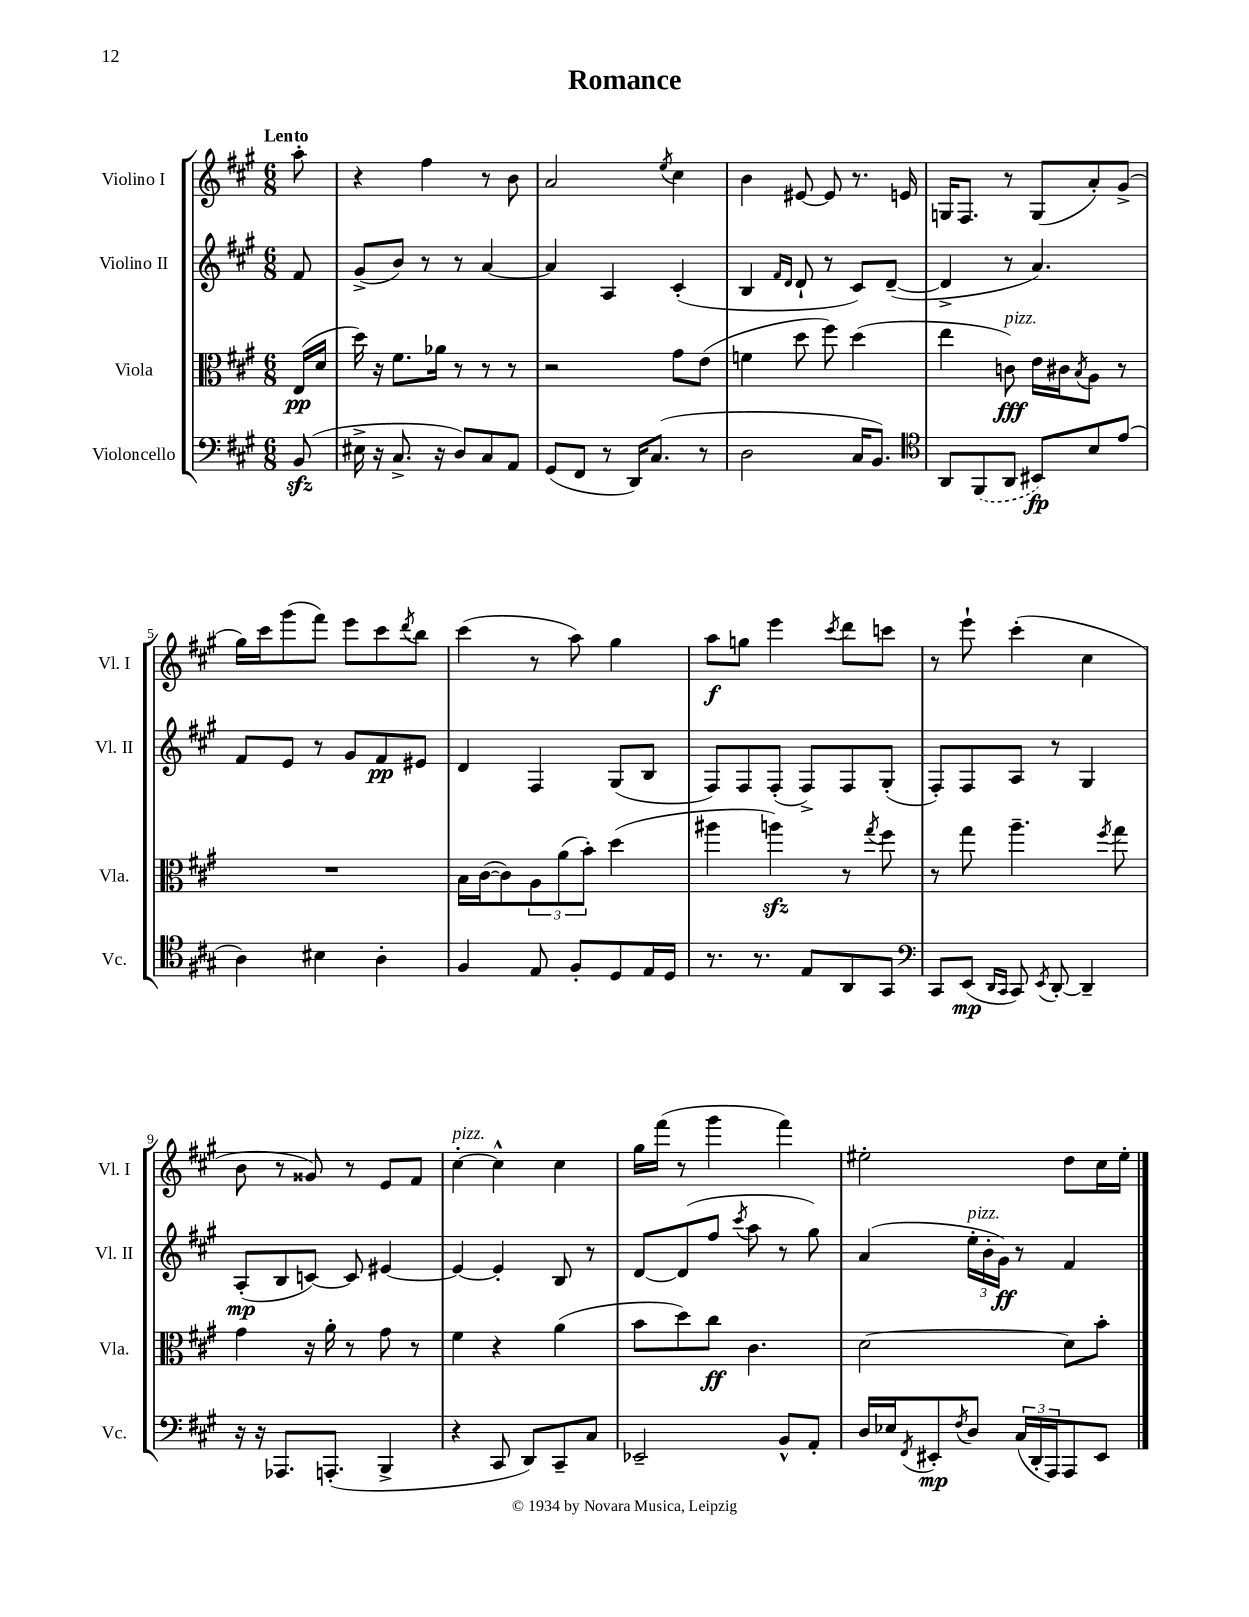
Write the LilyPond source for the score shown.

\header { title = "Romance" }
<<
\new StaffGroup <<
\new Staff = "s0" \with { instrumentName = "Violino I" shortInstrumentName = "Vl. I" } {
    \clef treble \key a \major \numericTimeSignature \time 6/8 \partial 8 \tempo "Lento"
    a''8-. |
    r4 fis''4 r8 b'8 |
    a'2 \acciaccatura { e''8 } cis''4 |
    b'4 eis'8~ eis'8 r8. e'16 |
    g16 fis8. r8 g8( a'8-.) gis'8->( |
    gis''16) cis'''16 gis'''8( fis'''8) e'''8 cis'''8 \acciaccatura { d'''8 } b''8 |
    cis'''4( r8 a''8) gis''4 |
    a''8\f g''8 e'''4 \acciaccatura { cis'''8 } d'''8 c'''8 |
    r8 e'''8-! cis'''4-.( cis''4 |
    b'8 r8 gisis'8) r8 e'8 fis'8 |
    cis''4~-.^\markup { \italic "pizz." } cis''4-^ cis''4 |
    gis''16 fis'''16( r8 gis'''4 fis'''4) |
    eis''2-. d''8 cis''16 eis''16-. \bar "|." |
}
\new Staff = "s1" \with { instrumentName = "Violino II" shortInstrumentName = "Vl. II" } {
    \clef treble \key a \major \numericTimeSignature \time 6/8 \partial 8
    fis'8 |
    gis'8->( b'8) r8 r8 a'4~ |
    a'4 a4 cis'4-.( |
    b4 \grace { fis'16 d'16 } d'8-! r8 cis'8) d'8~--( |
    d'4-> r8 a'4.) |
    fis'8 e'8 r8 gis'8 fis'8\pp eis'8 |
    d'4 fis4 gis8( b8 |
    fis8) fis8 fis8-.( fis8->) fis8 gis8-.( |
    fis8-.) fis8 a8 r8 gis4 |
    a8-.\mp( b8 c'8~) c'8 eis'4~ |
    eis'4~ eis'4-. b8 r8 |
    d'8~ d'8( fis''8 \acciaccatura { cis'''8 } a''8 r8 gis''8) |
    a'4( \tuplet 3/2 { e''16-.^\markup { \italic "pizz." } b'16-. gis'16\ff) } r8 fis'4 \bar "|." |
}
\new Staff = "s2" \with { instrumentName = "Viola" shortInstrumentName = "Vla." } {
    \clef alto \key a \major \numericTimeSignature \time 6/8 \partial 8
    e16\pp( d'16 |
    d''16) r16 fis'8. aes'16 r8 r8 r8 |
    r2 gis'8 e'8( |
    f'4 d''8 fis''8) d''4( |
    e''4 c'8\fff^\markup { \italic "pizz." }) e'16 cis'16 \acciaccatura { b8 } a8 r8 |
    R2. |
    b16 cis'16~( cis'8) \tuplet 3/2 { a8 a'8( b'8-.) } d''4( |
    ais''4 a''4\sfz) r8 \acciaccatura { gis''8 } fis''8 |
    r8 gis''8 a''4.-- \acciaccatura { fis''8 } gis''8 |
    gis'4 r16 a'16-. r8 gis'8 r8 |
    fis'4 r4 a'4( |
    b'8 d''8) cis''8\ff cis'4. |
    d'2~ d'8 b'8-. \bar "|." |
}
\new Staff = "s3" \with { instrumentName = "Violoncello" shortInstrumentName = "Vc." } {
    \clef bass \key a \major \numericTimeSignature \time 6/8 \partial 8
    b,8\sfz( |
    eis16-> r16 cis8.-> r16 d8) cis8 a,8 |
    gis,8( fis,8 r8 d,16) cis8.( r8 |
    d2 cis16 b,8.) |
    \clef tenor a,8 \once \slurDashed fis,8( a,8 bis,8\fp) b8 e'8( |
    a4) bis4 a4-. |
    fis4 e8 fis8-. d8 e16 d16 |
    r8. r8. e8 a,8 gis,8 |
    \clef bass cis,8 e,8\mp( \grace { d,16 cis,16 } cis,8) \acciaccatura { e,8 } d,8~-. d,4-- |
    r16 r16 aes,,8. a,,8.-.( b,,4-> |
    r4 cis,8 d,8) cis,8-- cis8 |
    ees,2-- b,8-^ a,8-. |
    d16 ees16 \acciaccatura { fis,8 } eis,8-.\mp \acciaccatura { fis8 } d8 \tuplet 3/2 { cis16( d,16-. a,,16) } a,,8 eis,8 \bar "|." |
}
>>
>>
